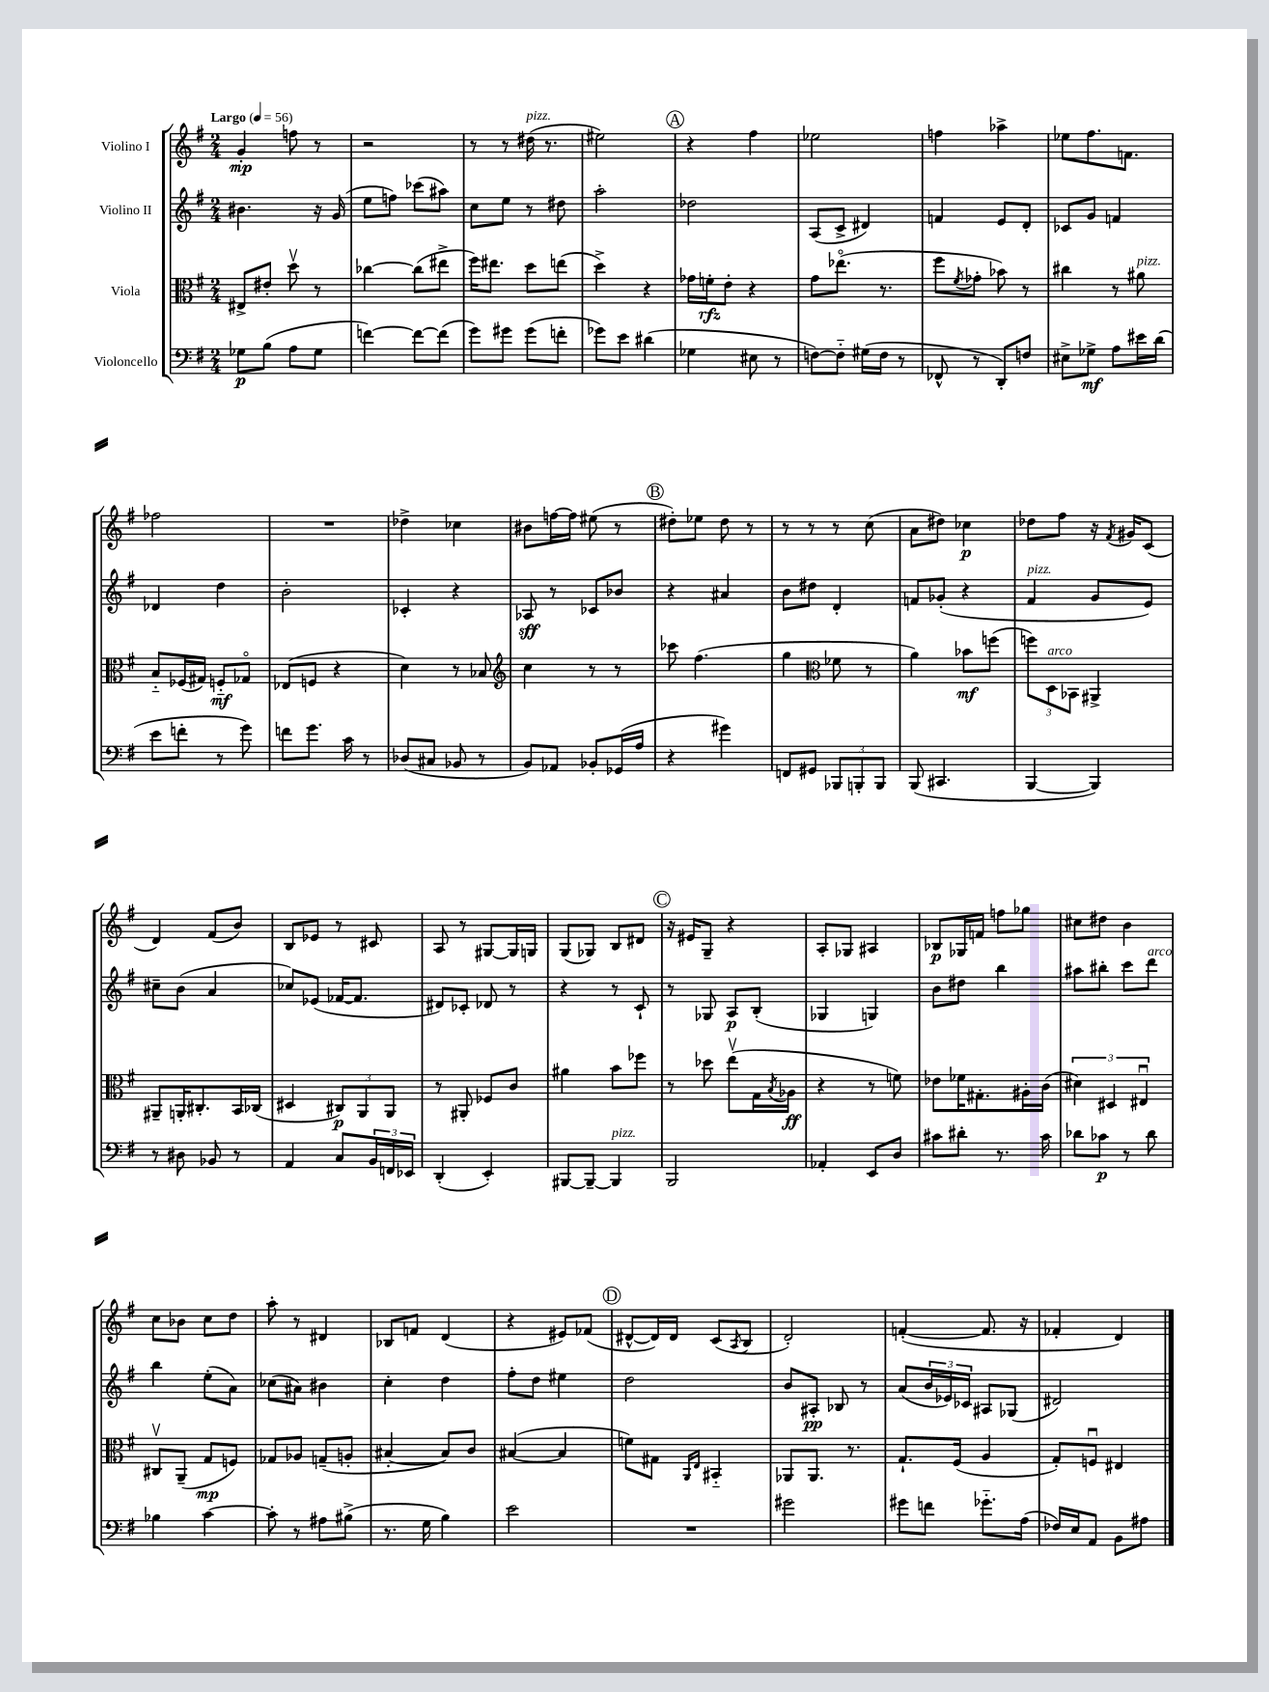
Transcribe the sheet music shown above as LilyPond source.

<<
\new StaffGroup <<
\new Staff = "s0" \with { instrumentName = "Violino I" } {
    \clef treble \key g \major \numericTimeSignature \time 2/4 \tempo "Largo" 4 = 56
    g'4-.\mp f''8 r8 |
    r2 |
    r8 r8 dis''16^\markup { \italic "pizz." }( r8. |
    eis''2) |
    \mark \markup { \circle "A" } r4 fis''4 |
    ees''2 |
    f''4 aes''4-> |
    ees''8 fis''8. f'8. |
    fes''2 |
    R2 |
    des''4-> ces''4 |
    bis'8 f''16~ f''16 eis''8( r8 |
    \mark \markup { \circle "B" } dis''8-.) ees''8 dis''8 r8 |
    r8 r8 r8 c''8( |
    a'8 dis''8) ces''4\p |
    des''8 fis''8 r16 \acciaccatura { fis'8 } gis'16 c'8( |
    d'4) fis'8( b'8) |
    b8 ees'8 r8 cis'8 |
    a8 r8 gis8~ gis16 g16 |
    g8( ges8) b8 dis'8 |
    \mark \markup { \circle "C" } r16 eis'16 g8-- r4 |
    a8-. ges8 ais4 |
    bes8\p ges16 f'16 f''8 ges''8 |
    cis''8 dis''8 b'4 |
    c''8 bes'8 c''8 d''8 |
    a''8-. r8 dis'4 |
    bes8 f'8 d'4( |
    r4 eis'8) fes'8( |
    \mark \markup { \circle "D" } dis'8~-^ dis'16) dis'16 c'8( \acciaccatura { a8 } b8 |
    d'2-.) |
    f'4~-.( f'8. r16 |
    fes'4-. d'4) \bar "|." |
}
\new Staff = "s1" \with { instrumentName = "Violino II" } {
    \clef treble \key g \major \numericTimeSignature \time 2/4
    bis'4. r16 g'16( |
    e''8 f''8) ces'''8( ais''8) |
    c''8 e''8 r8 dis''8 |
    a''2-. |
    \mark \markup { \circle "A" } des''2 |
    a8( c'8-> dis'4) |
    f'4 e'8 d'8-. |
    ces'8 g'8 f'4 |
    des'4 d''4 |
    b'2-. |
    ces'4-. r4 |
    aes8\sff r8 ces'8 bes'8 |
    \mark \markup { \circle "B" } r4 ais'4 |
    b'8 dis''8 d'4-. |
    f'8 ges'8-.( r4 |
    fis'4^\markup { \italic "pizz." } g'8 e'8) |
    cis''8-- b'8( a'4 |
    ces''8) ees'8( fes'16~ fes'8. |
    dis'8) ces'8-. des'8 r8 |
    r4 r8 c'8-! |
    \mark \markup { \circle "C" } r8 ges8 a8\p b8-.( |
    ges4 g4) |
    b'8 dis''8 b''4 |
    ais''8 bis''8-. c'''8 d'''8^\markup { \italic "arco" } |
    b''4 e''8-.( a'8) |
    ces''8( ais'8) bis'4 |
    c''4-. d''4 |
    fis''8-. d''8 eis''4 |
    \mark \markup { \circle "D" } d''2 |
    b'8 ais8-.\pp bes8 r8 |
    a'8( \tuplet 3/2 { b'16 ees'16) ces'16 } ais8 ges8( |
    dis'2) \bar "|." |
}
\new Staff = "s2" \with { instrumentName = "Viola" } {
    \clef alto \key g \major \numericTimeSignature \time 2/4
    eis8-> eis'8-. d''8\upbow r8 |
    ces''4~ ces''8( eis''8-> |
    fis''16) eis''8. d''8 e''8( |
    d''4->) r4 |
    \mark \markup { \circle "A" } ges'16 f'16-.\rfz e'8-. r4 |
    g'8 ees''8.\flageolet( r8. |
    fis''8 \acciaccatura { fis'8 } ges'8-. bes'8) r8 |
    cis''4 r8 ais'8^\markup { \italic "pizz." } |
    b8-_ fes16( gis16) f8-_\mf ges8\flageolet |
    ees8( f8 r4 |
    d'4) r8 bes8 |
    \clef treble c''4 r8 r8 |
    \mark \markup { \circle "B" } ces'''8 fis''4.( |
    g''4 \clef alto fes'8 r8 |
    a'4) bes'8\mf f''8( |
    \tuplet 3/2 { f''8) d8^\markup { \italic "arco" } bes,8 } ais,4-> |
    ais,8-- a,16-. cis8.-. b,16 ces16( |
    dis4 \tuplet 3/2 { cis8\p) a,8 a,8 } |
    r8 ais,8-. fes8 c'8 |
    ais'4 b'8 fes''8 |
    \mark \markup { \circle "C" } r8 des''8 e''8\upbow( g16 \acciaccatura { b8 } aes16\ff |
    r4 r8 f'8) |
    ees'8 fes'16 gis8.-. ais16-. c'16( |
    \tuplet 3/2 { dis'4) dis4 eis4\downbow } |
    cis8\upbow a,8--( g8\mp f8) |
    ges8 aes8 g8--( a8-. |
    bis4~-. bis8) c'8 |
    bis4~( bis4 |
    \mark \markup { \circle "D" } f'8) gis8 \grace { a,16 e16 } bis,4-_ |
    aes,8 aes,8. r8. |
    g8.-! fis16( a4 |
    g8-.) f8\downbow eis4 \bar "|." |
}
\new Staff = "s3" \with { instrumentName = "Violoncello" } {
    \clef bass \key g \major \numericTimeSignature \time 2/4
    ges8\p b8( a8 ges8 |
    f'4~) f'8~ f'8( |
    g'8) gis'8 gis'8( f'8-. |
    ges'8) e'8 dis'4( |
    \mark \markup { \circle "A" } ges4 eis8 r8 |
    f8~) f8-_ gis16( f16 r8 |
    fes,8-^ r8 d,8-.) f8 |
    eis8-> ges8->\mf a8 eis'16 d'16( |
    e'8 f'8-. r8 g'8) |
    f'8 g'8. c'16 r8 |
    des8( cis8 bes,8 r8 |
    b,8) aes,8 bes,8-. ges,16( a16 |
    \mark \markup { \circle "B" } r4 gis'4) |
    f,8 gis,8 \tuplet 3/2 { bes,,8 b,,8-. b,,8 } |
    b,,8( cis,4. |
    b,,4~ b,,4) |
    r8 dis8 bes,8 r8 |
    a,4 c8 \tuplet 3/2 { b,16 f,16 ees,16 } |
    d,4-.( e,4-.) |
    bis,,8~ bis,,8~-- bis,,4^\markup { \italic "pizz." } |
    \mark \markup { \circle "C" } b,,2 |
    aes,4-. e,8 d8 |
    cis'8 dis'8-. r8. cis'16 |
    des'8 ces'8\p r8 des'8 |
    bes4 c'4~ |
    c'8-. r8 ais8 bis8->( |
    r8. g16 b4) |
    e'2 |
    \mark \markup { \circle "D" } R2 |
    gis'2 |
    gis'8 f'8 ges'8.-_ a16( |
    fes16) e16 a,8 b,8 ais8 \bar "|." |
}
>>
>>
\layout { \context { \Score \remove "Bar_number_engraver" } }
